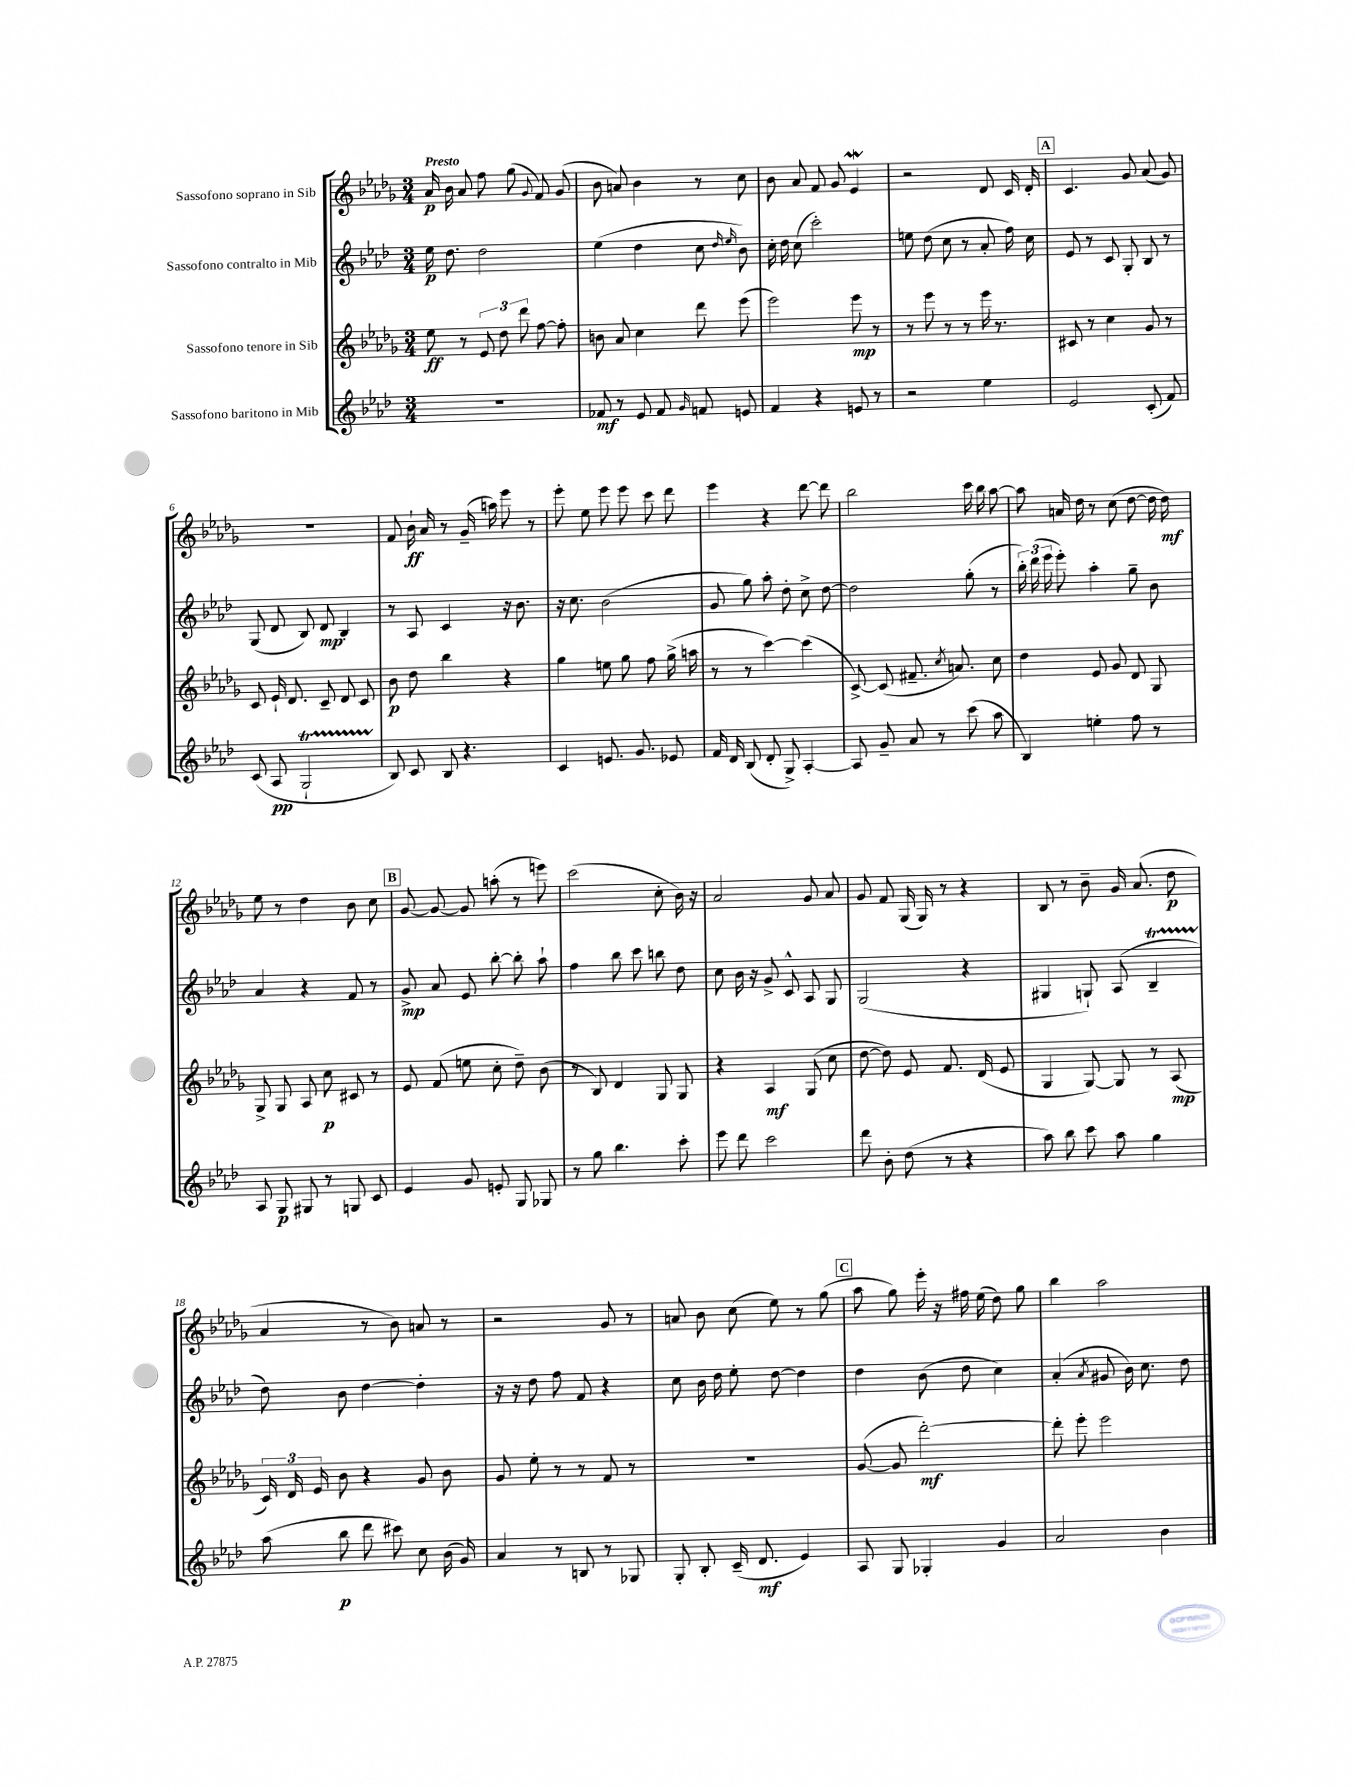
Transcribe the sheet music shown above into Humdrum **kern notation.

**kern	**dynam	**kern	**dynam	**kern	**dynam	**kern	**dynam
*part4	*part4	*part3	*part3	*part2	*part2	*part1	*part1
*staff4	*staff4	*staff3	*staff3	*staff2	*staff2	*staff1	*staff1
*I"Sassofono baritono in Mib	*	*I"Sassofono tenore in Sib	*	*I"Sassofono contralto in Mib	*	*I"Sassofono soprano in Sib	*
*clefG2	*	*clefG2	*	*clefG2	*	*clefG2	*
*k[b-e-a-d-]	*	*k[b-e-a-d-g-]	*	*k[b-e-a-d-]	*	*k[b-e-a-d-g-]	*
*M3/4	*	*M3/4	*	*M3/4	*	*M3/4	*
=1	=1	=1	=1	=1	=1	=1	=1
!	!	!	!	!	!	!LO:TX:a:B:t=Presto	!
2.r	.	8ee-\	ff	16ee-\	p	16a-/	p
.	.	.	.	8.dd-\	.	16b-\	.
.	.	8r	.	.	.	8a-/	.
.	.	12e-/	.	2dd-\	.	8ff\	.
.	.	12dd-\	.	.	.	.	.
.	.	.	.	.	.	(8gg-\	.
.	.	12ddd-\	.	.	.	.	.
.	.	.	.	.	.	8qqg-/	.
.	.	[8ff\	.	.	.	8f/)	.
.	.	8ff'\]	.	.	.	(8g-/	.
=2	=2	=2	=2	=2	=2	=2	=2
8f-X/	mf	8bn\	.	(4ee-\	.	8b-\	.
8r	.	8a-/	.	.	.	8an/)	.
8e-/	.	4cc\	.	4dd-\	.	4b-\	.
8f-/	.	.	.	.	.	.	.
16qqg/	.	.	.	.	.	.	.
8fn/	.	8ddd-\	.	8cc\	.	8r	.
.	.	.	.	16qqdd-/	.	.	.
.	.	.	.	16qqee-/	.	.	.
8en/	.	(8eee-\	.	8b-\)	.	8cc\	.
=3	=3	=3	=3	=3	=3	=3	=3
4f/	.	2eee-\)	.	16cc'\	.	8b-\	.
.	.	.	.	16dd-\	.	.	.
.	.	.	.	(8cc\	.	8a-/	.
4r	.	.	.	2ccc'\)	.	8f/	.
.	.	.	.	.	.	8g-/	.
8en/	.	8eee-\	mp	.	.	4e-W/	.
8r	.	8r	.	.	.	.	.
=4	=4	=4	=4	=4	=4	=4	=4
2r	.	8r	.	8een\	.	2r	.
.	.	8eee-\	.	(8dd-\	.	.	.
.	.	8r	.	8cc\	.	.	.
.	.	8r	.	8r	.	.	.
4ee-\	.	16eee-\	.	8a-'/	.	8d-/	.
.	.	8.r	.	.	.	.	.
.	.	.	.	16ff\)	.	16c/	.
.	.	.	.	16cc\	.	16d-'/	.
!!LO:REH:place=s1:t=A
=5	=5	=5	=5	=5	=5	=5	=5
2e-/	.	8c#X/	.	8e-/	.	4.c/	.
.	.	8r	.	8r	.	.	.
.	.	4cc\	.	8c/	.	.	.
.	.	.	.	8G'/	.	8g-/	.
(8c'/	.	8g-/	.	8B-/	.	(8a-/	.
8f/)	.	8r	.	8r	.	8g-/)	.
!!LO:LB:g=z
=6	=6	=6	=6	=6	=6	=6	=6
(8c/	.	8c/	.	(8G/	.	2.r	.
8A-/	pp	16e-`/	.	8d-/	.	.	.
.	.	8.d-/	.	.	.	.	.
2Gt`/	.	.	.	8B-/)	.	.	.
.	.	8c~/	.	8d-/	mp	.	.
.	.	8d-/	.	4B-'/	.	.	.
.	.	8c/	.	.	.	.	.
=7	=7	=7	=7	=7	=7	=7	=7
8B-/)	.	8b-\	p	8r	.	8f/	.
8c/	.	8dd-\	.	8A-/	.	16b-`\	ff
.	.	.	.	.	.	16a-/	.
8B-/	.	4bb-\	.	4c/	.	8r	.
4.r	.	.	.	.	.	(16g-~/	.
.	.	.	.	.	.	16aan\)	.
.	.	4r	.	16r	.	8eee-\	.
.	.	.	.	8.b-\	.	.	.
.	.	.	.	.	.	8r	.
=8	=8	=8	=8	=8	=8	=8	=8
4c/	.	4gg-\	.	16r	.	8eee-'\	.
.	.	.	.	8.cc\	.	.	.
.	.	.	.	.	.	8ee-\	.
8.en/	.	8een\	.	(2b-\	.	8eee-\	.
.	.	8gg-\	.	.	.	8eee-\	.
8.g/	.	.	.	.	.	.	.
.	.	8ff\	.	.	.	8ccc\	.
8e-X/	.	(16gg-^\	.	.	.	8ddd-\	.
.	.	16aan\	.	.	.	.	.
=9	=9	=9	=9	=9	=9	=9	=9
16f/	.	8r	.	8g/	.	4eee-\	.
16d-/	.	.	.	.	.	.	.
(8B-/	.	8r	.	8gg\)	.	.	.
8d-'/	.	[4ccc\)	.	8aa-'\	.	4r	.
8G^/)	.	.	.	8dd-'\	.	.	.
[4A-'/	.	(4ccc\]	.	8cc^\	.	[8ddd-\	.
.	.	.	.	[8dd-\	.	8ddd-\]	.
=10	=10	=10	=10	=10	=10	=10	=10
8A-/]	.	[8c^/)	.	2dd-\]	.	2bb-\	.
8g~/	.	(8c/]	.	.	.	.	.
8a-/	.	8.f#X~/	.	.	.	.	.
8r	.	.	.	.	.	.	.
.	.	8qcc/	.	.	.	.	.
.	.	8.an/)	.	.	.	.	.
(8ccc\	.	.	.	(8gg'\	.	16ccc\	.
.	.	.	.	.	.	16bb-\	.
8aa-\	.	8cc\	.	8r	.	[8aa-\	.
=11	=11	=11	=11	=11	=11	=11	=11
4B-/)	.	4dd-\	.	24bb-'\)	.	8aa-\]	.
.	.	.	.	(24ddd-\	.	.	.
.	.	.	.	24eee-\	.	.	.
.	.	.	.	8eee-'\)	.	16an/	.
.	.	.	.	.	.	16dd-\	.
4een'\	.	8e-/	.	4aa-'\	.	8r	.
.	.	8g-/	.	.	.	(8cc\	.
8ff\	.	8d-/	.	8gg~\	.	[8dd-\	.
8r	.	8G-/	.	8b-\	.	16dd-\]	.
.	.	.	.	.	.	16dd-\)	mf
!!LO:LB:g=z
=12	=12	=12	=12	=12	=12	=12	=12
8A-/	.	8G-^/	.	4a-/	.	8ee-\	.
8G/	p	8G-/	.	.	.	8r	.
8G#X/	.	8A-/	.	4r	.	4dd-\	.
8r	.	8cc\	p	.	.	.	.
8Gn/	.	8c#X/	.	8f/	.	8b-\	.
8c/	.	8r	.	8r	.	8cc\	.
!!LO:REH:place=s1:t=B
=13	=13	=13	=13	=13	=13	=13	=13
4e-/	.	8e-/	.	8g^/	mp	[8g-/	.
.	.	(8f/	.	8a-/	.	8g-/_	.
8g/	.	8een\	.	8e-/	.	8g-/]	.
8en'/	.	8cc'\	.	[8bb-'\	.	(8aan'\	.
8G/	.	8dd-~\)	.	8bb-'\]	.	8r	.
8G-X/	.	(8b-\	.	8aa-`\	.	8eeen\)	.
=14	=14	=14	=14	=14	=14	=14	=14
8r	.	8r	.	4ff\	.	(2ccc\	.
8gg\	.	8B-/)	.	.	.	.	.
4.bb-\	.	4d-/	.	8bb-\	.	.	.
.	.	.	.	8ccc\	.	.	.
.	.	8G-/	.	8bbn\	.	8cc'\	.
8ccc'\	.	8G-/	.	8dd-\	.	16b-\)	.
.	.	.	.	.	.	16r	.
=15	=15	=15	=15	=15	=15	=15	=15
8eee-\	.	4r	.	8cc\	.	2a-/	.
8ddd-\	.	.	.	16b-\	.	.	.
.	.	.	.	16r	.	.	.
2ccc\	.	4A-/	mf	8g^/	.	.	.
.	.	.	.	8c^^/	.	.	.
.	.	(8G-/	.	8A-/	.	8g-/	.
.	.	8cc\	.	8G/	.	8a-/	.
=16	=16	=16	=16	=16	=16	=16	=16
8ddd-\	.	[8dd-\	.	(2G/	.	8g-/	.
8b-'\	.	8dd-\])	.	.	.	8f/	.
(8dd-\	.	8e-/	.	.	.	(16G-/	.
.	.	.	.	.	.	16G-/)	.
8r	.	8.f/	.	.	.	8r	.
4r	.	.	.	4r	.	4r	.
.	.	(16d-/	.	.	.	.	.
.	.	8e-/	.	.	.	.	.
=17	=17	=17	=17	=17	=17	=17	=17
8aa-\)	.	4G-/	.	4G#X/	.	8B-/	.
8bb-\	.	.	.	.	.	8r	.
8ccc\	.	[8G-/)	.	8Gn`/)	.	8b-~\	.
8aa-\	.	8G-/]	.	(8A-/	.	16g-/	.
.	.	.	.	.	.	(8.a-/	.
4gg\	.	8r	.	4B-T~/	.	.	.
.	.	(8A-/	mp	.	.	8dd-\	p
!!LO:LB:g=z
=18	=18	=18	=18	=18	=18	=18	=18
(8aa-\	.	24c/)	.	8dd-\)	.	4a-/	.
.	.	24d-/	.	.	.	.	.
.	.	24e-/	.	.	.	.	.
8bb-\	p	8b-\	.	8b-\	.	.	.
8ddd-\	.	4r	.	[4dd-\	.	8r	.
8ccc#X\)	.	.	.	.	.	8b-\)	.
8cc\	.	8g-/	.	4dd-'\]	.	8an/	.
(16b-\	.	8b-\	.	.	.	8r	.
16g/)	.	.	.	.	.	.	.
=19	=19	=19	=19	=19	=19	=19	=19
4a-/	.	8g-/	.	16r	.	2r	.
.	.	.	.	16r	.	.	.
.	.	8ee-'\	.	8dd-\	.	.	.
8r	.	8r	.	8ff\	.	.	.
8Bn/	.	8r	.	8f/	.	.	.
8r	.	8f/	.	4r	.	8g-/	.
8G-X/	.	8r	.	.	.	8r	.
=20	=20	=20	=20	=20	=20	=20	=20
8G'/	.	2.r	.	8cc\	.	8an/	.
8B-'/	.	.	.	16b-\	.	8b-\	.
.	.	.	.	16dd-\	.	.	.
(16c~/	.	.	.	8ee-'\	.	(8cc\	.
8.d-/	mf	.	.	.	.	.	.
.	.	.	.	[8dd-\	.	8ee-\)	.
4e-/)	.	.	.	4dd-\]	.	8r	.
.	.	.	.	.	.	(8gg-\	.
!!LO:REH:place=s1:t=C
=21	=21	=21	=21	=21	=21	=21	=21
8A-/	.	([8g-/	.	4dd-\	.	8aa-\	.
8G/	.	8g-/]	.	.	.	8gg-\)	.
4G-X'/	.	[2ddd-'\)	mf	(8b-\	.	16eee-'\	.
.	.	.	.	.	.	16r	.
.	.	.	.	8dd-\	.	16ff#X\	.
.	.	.	.	.	.	(16ee-\	.
4g/	.	.	.	4cc\)	.	8dd-\)	.
.	.	.	.	.	.	8gg-\	.
=22	=22	=22	=22	=22	=22	=22	=22
2a-/	.	8ddd-'\]	.	(4a-'/	.	4bb-\	.
.	.	8eee-'\	.	.	.	.	.
.	.	.	.	8qa-/	.	.	.
.	.	2eee-\	.	8g#X/	.	2aa-\	.
.	.	.	.	16b-\)	.	.	.
.	.	.	.	8.cc\	.	.	.
4b-\	.	.	.	.	.	.	.
.	.	.	.	8dd-\	.	.	.
==	==	==	==	==	==	==	==
*-	*-	*-	*-	*-	*-	*-	*-
